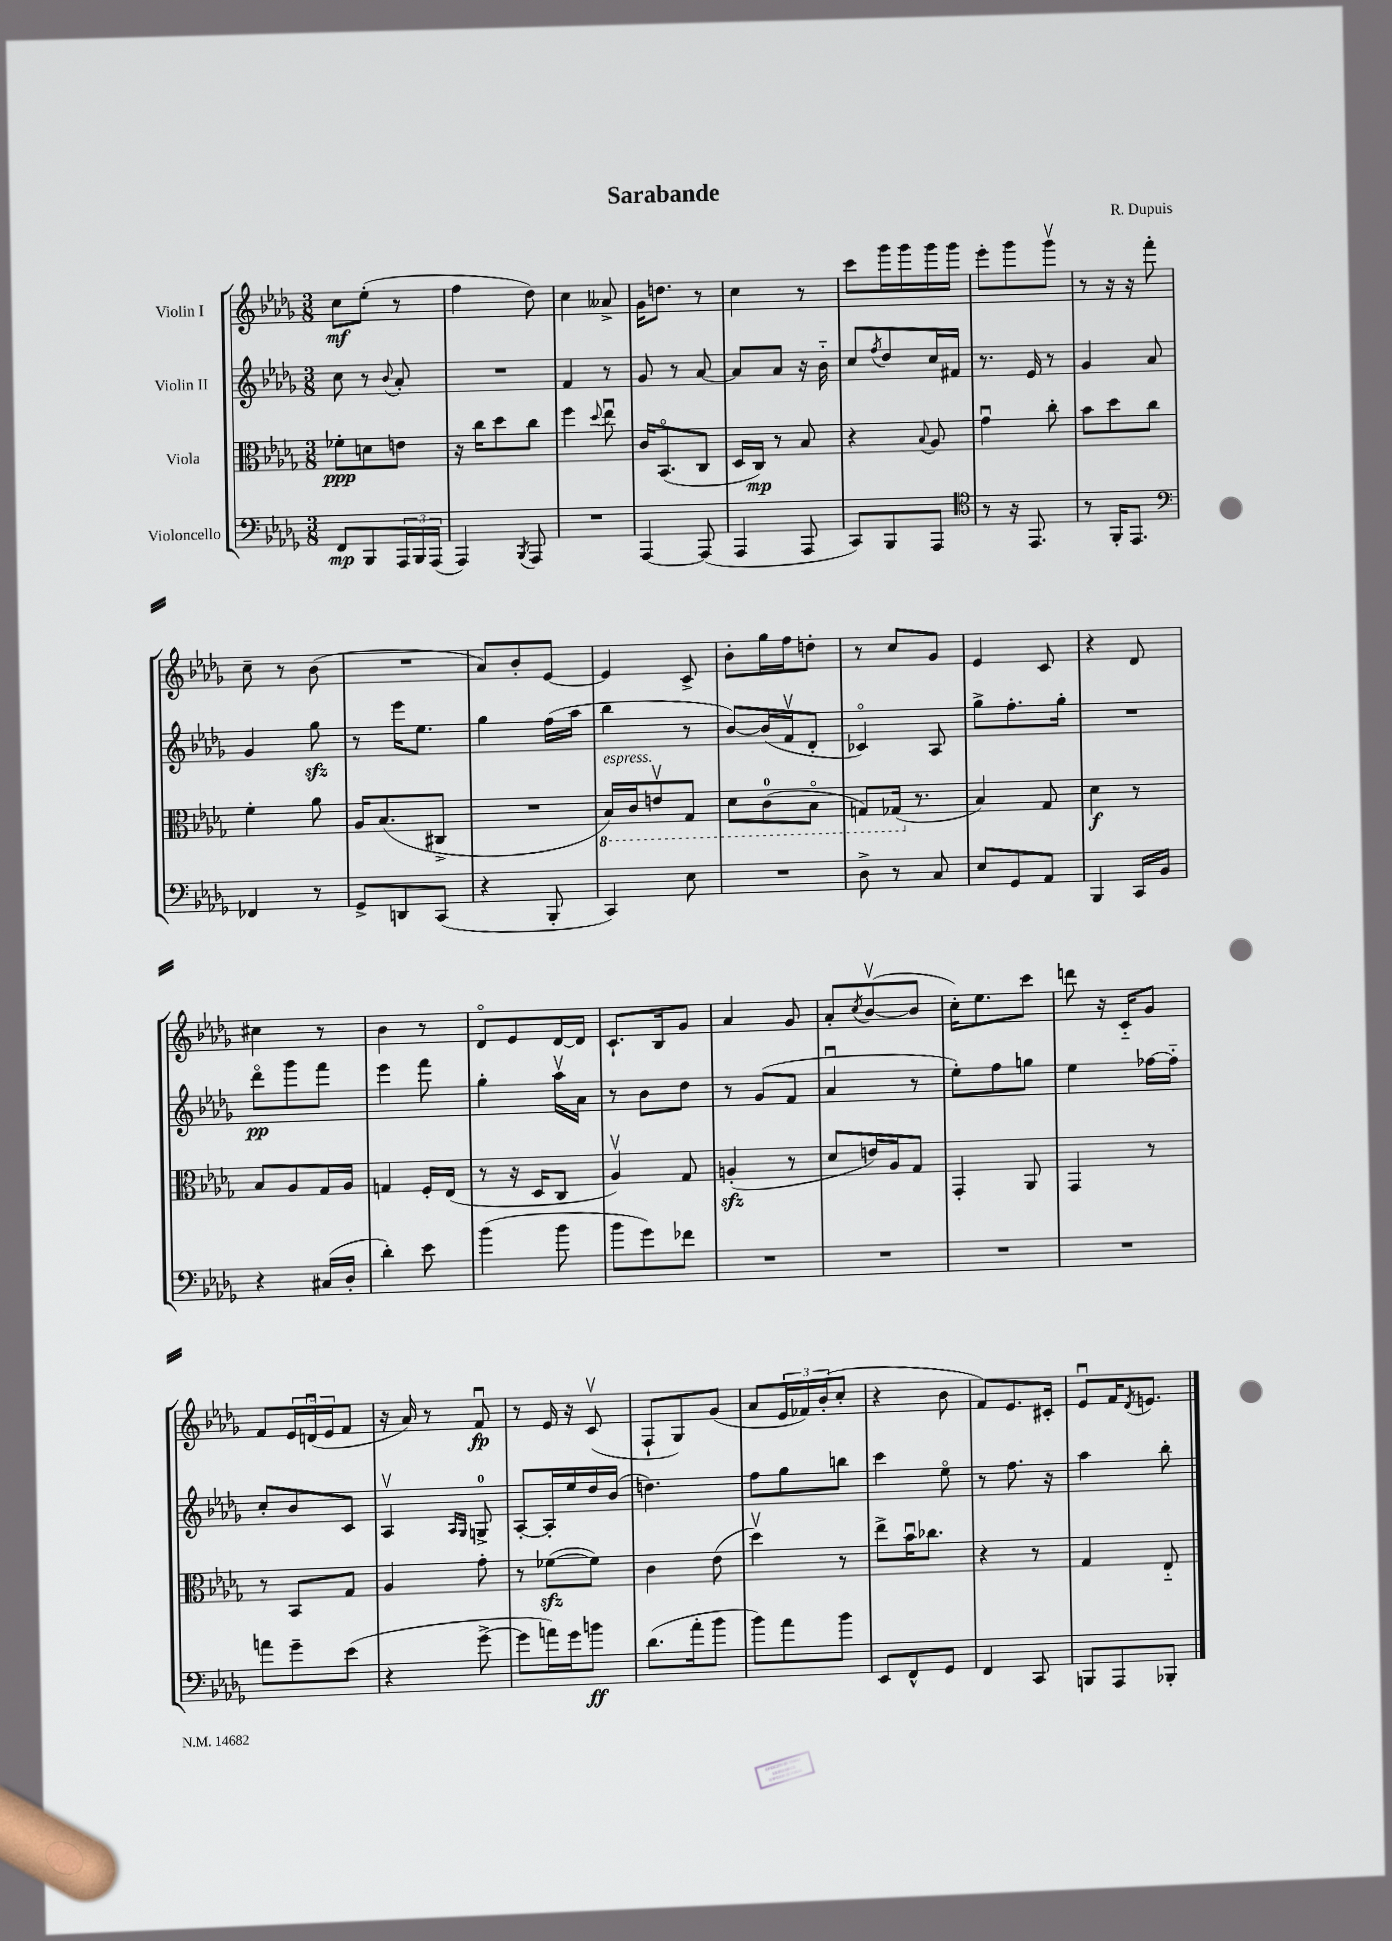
\header { title = "Sarabande" composer = "R. Dupuis" }
<<
\new StaffGroup <<
\new Staff = "s0" \with { instrumentName = "Violin I" } {
    \clef treble \key des \major \numericTimeSignature \time 3/8
    c''8\mf ees''8-.( r8 |
    f''4 des''8) |
    c''4 aeses'8-> |
    ges'16 d''8. r8 |
    c''4 r8 |
    c'''8 ges'''16 ges'''16 ges'''16 ges'''16 |
    ees'''8-. ges'''8 ges'''8\upbow |
    r8 r16 r16 f'''8-. |
    c''8-- r8 bes'8( |
    R4. |
    aes'8) bes'8-. ees'8~ |
    ees'4 c'8-> |
    bes'8-. ges''16 f''16 d''8-. |
    r8 c''8 ges'8 |
    ees'4 c'8 |
    r4 des'8 |
    cis''4 r8 |
    bes'4 r8 |
    des'8\flageolet ees'8 des'16~ des'16 |
    c'8.-! bes16 ges'8 |
    aes'4 ges'8 |
    aes'8-. \acciaccatura { c''8 } bes'8~\upbow( bes'8 |
    c''16-.) ees''8. c'''8 |
    d'''8 r16 c'16-_ ges'8 |
    f'8 \tuplet 3/2 { ees'16 d'16\downbow( ees'16 } f'8 |
    r16 aes'16) r8 f'8\downbow\fp |
    r8 ees'16 r16 c'8\upbow( |
    f8-! ges8) ges'8( |
    aes'8 \tuplet 3/2 { ees'16 fes'16) bes'16-.( } c''8-. |
    r4 bes'8 |
    f'8) ees'8. cis'16-. |
    ees'8\downbow f'16 \acciaccatura { des'8 } e'8. \bar "|." |
}
\new Staff = "s1" \with { instrumentName = "Violin II" } {
    \clef treble \key des \major \numericTimeSignature \time 3/8
    c''8 r8 \appoggiatura { bes'8 } aes'8-. |
    R4. |
    f'4 r8 |
    ges'8 r8 aes'8~ |
    aes'8 aes'8 r16 bes'16-_ |
    c''8 \acciaccatura { f''8 } des''8 c''16 fis'16 |
    r8. ees'16 r8 |
    ges'4 aes'8 |
    ges'4 ges''8\sfz |
    r8 ees'''16 ees''8. |
    ges''4 f''16( aes''16 |
    bes''4 r8 |
    bes'8~) bes'16( f'16\upbow des'8-. |
    ces'4\flageolet) aes8 |
    ges''8-> f''8.-. ges''16-. |
    R4. |
    des'''8\flageolet\pp ges'''8 f'''8 |
    ees'''4 f'''8 |
    ges''4-. aes''16\upbow aes'16 |
    r8 bes'8 des''8 |
    r8 ges'8( f'8 |
    aes'4\downbow r8 |
    ees''8-.) f''8 g''8 |
    ees''4 fes''16~ fes''16-_ |
    c''8-. bes'8 c'8 |
    aes4\upbow \grace { aes16 ges16 } g8-0-> |
    aes8~-. aes16-. ees''16 des''16 bes'16( |
    d''4.) |
    f''8 ges''8 b''8 |
    c'''4 ees''8\flageolet |
    r8 f''8. r16 |
    aes''4 bes''8-. \bar "|." |
}
\new Staff = "s2" \with { instrumentName = "Viola" } {
    \clef alto \key des \major \numericTimeSignature \time 3/8
    fes'8-.\ppp d'8 e'8 |
    r16 c''16 des''8 c''8 |
    f''4 \appoggiatura { des''8 } ees''8\downbow |
    c'16 bes,8.\flageolet( c8 |
    des16 c16\mp) r8 bes8 |
    r4 \appoggiatura { bes8 } aes8 |
    ges'4\downbow c''8-. |
    bes'8 des''8 c''8 |
    f'4-. aes'8 |
    aes16 bes8.( cis8-> |
    R4. |
    \ottava #-1 bes,16^\markup { \italic "espress." }) c16 e8\upbow ges,8 |
    des8 c8-0( bes,8\flageolet |
    g,8) ges,16( \ottava #0 r8. |
    bes4) ges8 |
    des'4\f r8 |
    bes8 aes8 ges16 aes16 |
    g4 f16-. ees16( |
    r8 r16 des16 c8 |
    aes4\upbow) ges8 |
    a4-.\sfz( r8 |
    des'8 e'16) aes16 ges8 |
    ges,4-. aes,8 |
    ges,4 r8 |
    r8 bes,8 ges8 |
    aes4 ges'8-. |
    r8 fes'8~\sfz( fes'8) |
    c'4 ees'8( |
    des''4\upbow) r8 |
    ees''8-> bes'16\downbow ces''8. |
    r4 r8 |
    ges4 ees8-_ \bar "|." |
}
\new Staff = "s3" \with { instrumentName = "Violoncello" } {
    \clef bass \key des \major \numericTimeSignature \time 3/8
    f,8\mp bes,,8 \tuplet 3/2 { aes,,16 bes,,16 aes,,16( } |
    aes,,4) \acciaccatura { bes,,8 } aes,,8 |
    R4. |
    aes,,4~ aes,,8( |
    aes,,4 aes,,8 |
    c,8) bes,,8 aes,,8 |
    \clef tenor r8 r16 ees,8. |
    r8 f,16-. ees,8. |
    \clef bass fes,4 r8 |
    ges,8-> d,8 c,8( |
    r4 bes,,8-. |
    c,4) ees8 |
    R4. |
    des8-> r8 c8 |
    ees8 ges,8 aes,8 |
    bes,,4 c,16 bes,16 |
    r4 cis16( des16-. |
    des'4-.) ees'8 |
    bes'4( bes'8 |
    bes'8 ges'8) fes'8 |
    R4. |
    R4. |
    R4. |
    R4. |
    a'8 ges'8-- ees'8( |
    r4 ges'8~-> |
    ges'8 a'16) ges'16 b'8\ff |
    des'8.( aes'16-. bes'8 |
    bes'8) aes'8 bes'8 |
    ees,8 f,8-^ ges,8 |
    f,4 c,8 |
    b,,8 aes,,8 bes,,8-. \bar "|." |
}
>>
>>
\layout { \context { \Score \remove "Bar_number_engraver" } }
